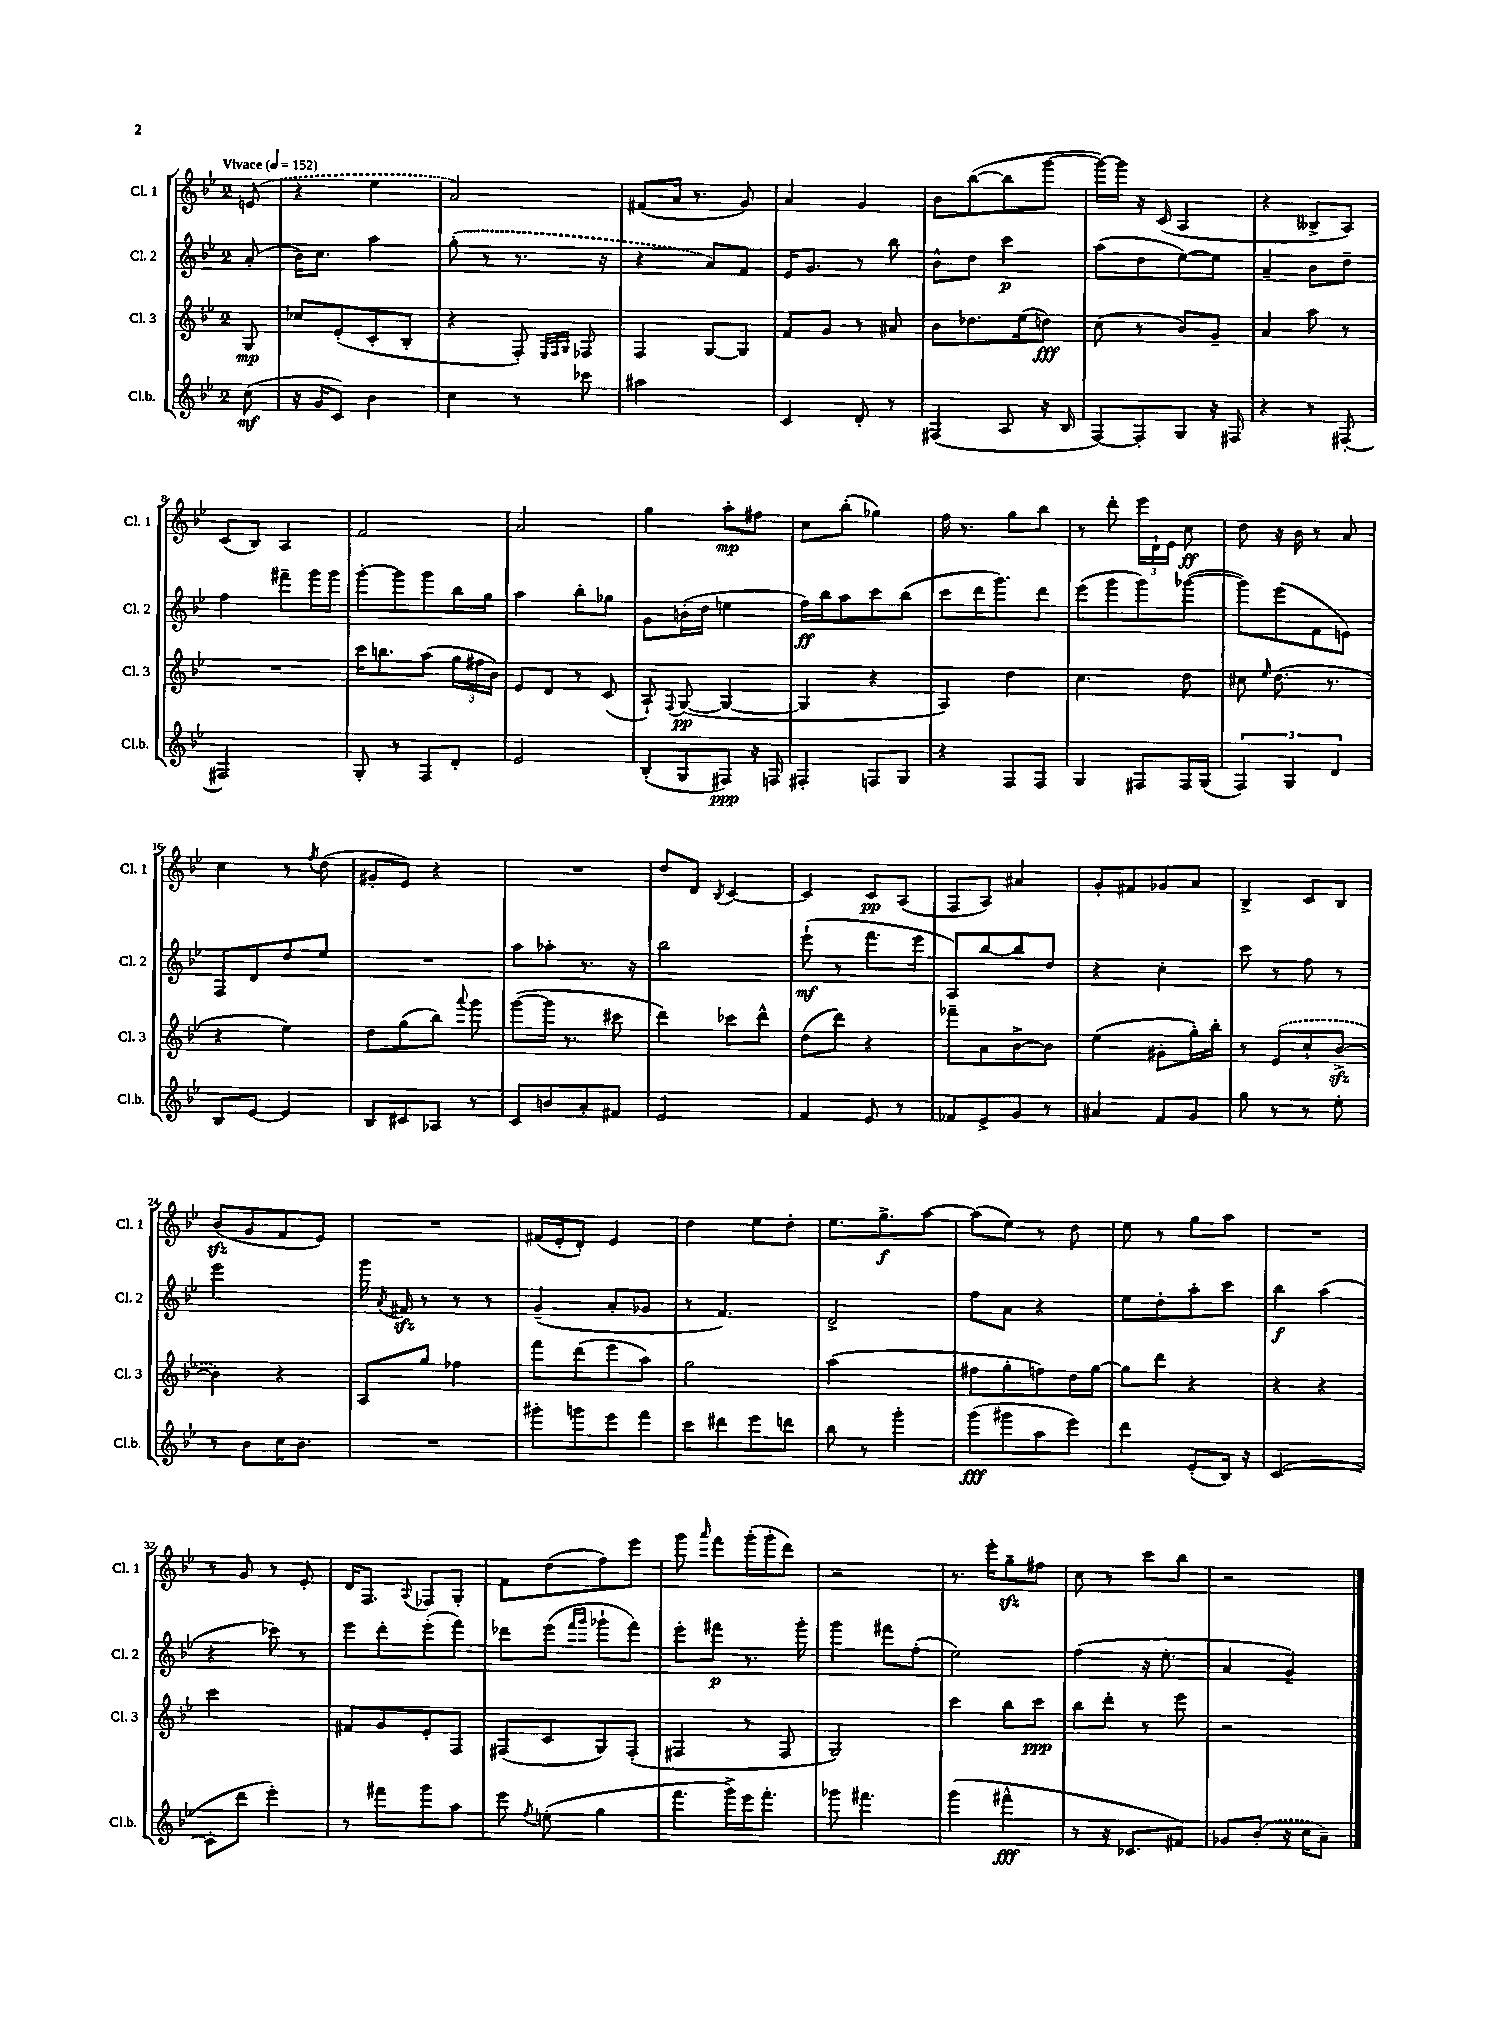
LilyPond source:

<<
\new StaffGroup <<
\new Staff = "s0" \with { instrumentName = "Cl. 1" shortInstrumentName = "Cl. 1" } {
    \clef treble \key bes \major \once \override Staff.TimeSignature.style = #'single-digit \time 2/4 \partial 8 \tempo "Vivace" 4 = 152
    \autoBeamOff \once \slurDashed e'8( |
    r4 ees''4 |
    a'2) |
    fis'8[( a'16] r8. g'8) |
    a'4 g'4 |
    bes'8[ bes''8~( bes''8 g'''8]~ |
    g'''16[~) g'''16] r16 c'16( a4 |
    r4 beses8[-> a8]) |
    c'8[( bes8]) a4 |
    f'2 |
    a'2 |
    g''4 a''8[-.\mp fis''8] |
    c''8[ bes''8]-.( ges''4) |
    f''16 r8. g''8[ bes''8] |
    r8 d'''8-. \tuplet 3/2 { ees'''16[ d'16-! ees'16] } c''8\ff |
    d''8 r16 bes'16 r8 a'8 |
    c''4 r8 \acciaccatura { f''8 } d''8( |
    gis'8[-. ees'8]) r4 |
    R2 |
    d''8[ d'8] \acciaccatura { bes8 } c'4~ |
    c'4 c'8[\pp a8]( |
    f8[ a8]) ais'4 |
    g'8[-. fis'8 ges'8 a'8] |
    bes4-> c'8[ bes8] |
    bes'8[\sfz( g'8 f'8 ees'8]) |
    R2 |
    fis'16[( ees'16-. d'8]-.) ees'4 |
    d''4 ees''8[ d''8]-. |
    ees''8.[ g''8.->\f a''8]~ |
    a''8[( ees''8]) r8 d''8 |
    ees''8 r8 g''8[ a''8] |
    R2 |
    r8 g'8 r8 ees'8-. |
    d'16[ f8.] \appoggiatura { a8 } fes8[ g8]-. |
    f'8[ d''8( f''8) ees'''8] |
    g'''8 \grace { a'''16 } f'''8[ g'''16-.( g'''16-. d'''8]) |
    r2 |
    r8. ees'''16[-. g''8--\sfz fis''8] |
    c''8 r8 c'''8[ bes''8] |
    r2 \bar "|." |
}
\new Staff = "s1" \with { instrumentName = "Cl. 2" shortInstrumentName = "Cl. 2" } {
    \clef treble \key bes \major \once \override Staff.TimeSignature.style = #'single-digit \time 2/4 \partial 8
    \autoBeamOff a'8-.( |
    bes'16[) c''8.] a''4 |
    \once \slurDashed g''8-.( r8 r8. r16 |
    r4 a'8[) f'8] |
    ees'16[ g'8.] r8 bes''8 |
    bes'8[-^ d''8] c'''4\p |
    a''8[( d''8 ees''8~) ees''8] |
    a'4-- bes'8[ d''8]-- |
    f''4 fis'''8[-- g'''16 g'''16] |
    g'''8[~-. g'''8 g'''8 bes''16 g''16] |
    a''4 bes''8[-. ges''8] |
    g'8[ b'16-.( d''16] e''4 |
    f''16[\ff) bes''16 a''8 c'''8 bes''8]( |
    c'''8[ d'''16 g'''8.) d'''8] |
    ees'''8[( g'''8 g'''8) ges'''8]~( |
    ges'''8[) ees'''8( f'8 e'8]) |
    f8[ d'8 d''8 ees''8] |
    R2 |
    a''8[ aes''8]-. r8. r16 |
    bes''2 |
    ees'''8-!\mf( r8 f'''8.[ ees'''16] |
    a8[) bes''8~ bes''8 d''8] |
    r4 c''4-. |
    c'''8 r8 f''8 r8 |
    ees'''2 |
    g'''16 \acciaccatura { a'8 } fis'16\sfz r8 r8 r8 |
    g'4--( a'8[-. ges'8] |
    r8 f'4.) |
    d'2-> |
    f''8[ a'8] r4 |
    ees''8[ d''8-. a''8-. c'''8] |
    bes''4\f a''4( |
    r4 ces'''8) r8 |
    ees'''8[ d'''8-. ees'''8-.( f'''8]) |
    des'''8[ ees'''8]( \grace { f'''16[ g'''16] } ges'''8[-! f'''8]) |
    ees'''8[-. fis'''8]\p r8. g'''16-. |
    g'''4 fis'''8[ f''8]-.( |
    ees''2) |
    f''4( r16 ees''8.-. |
    a'4 g'4--) \bar "|." |
}
\new Staff = "s2" \with { instrumentName = "Cl. 3" shortInstrumentName = "Cl. 3" } {
    \clef treble \key bes \major \once \override Staff.TimeSignature.style = #'single-digit \time 2/4 \partial 8
    \autoBeamOff g8\mp |
    ces''8[ ees'8-.( c'8-. bes8]-. |
    r4 f8-.) \grace { ees32[ f32 g32] } fes8 |
    f4 g8[~ g8] |
    f'8[ g'8] r8 ais'8 |
    bes'8[ des''8. ees''16( d''8]\fff) |
    c''8( r8 bes'8[) g'8]-- |
    a'4 a''8 r8 |
    R2 |
    c'''16[ b''8. a''8]( \tuplet 3/2 { g''16[ fis''16 bes'16]) } |
    ees'8[ d'8] r8 c'8( |
    a8-!) \appoggiatura { f8 } g8~\pp( g4~ |
    g4 r4 |
    a4) d''4 |
    c''4. d''8 |
    cis''8 \grace { ees''16 } d''8.( r8. |
    r4 ees''4) |
    d''8[ g''8( bes''8]) \appoggiatura { a'''8 } g'''8 |
    g'''8[~( g'''16] r8. cis'''8 |
    d'''4) ces'''8[ d'''8]-^ |
    d''8[( d'''8]) r4 |
    fes'''8[-- a'8 bes'8~-> bes'8] |
    ees''4( gis'8[-. g''16-.) bes''16]-. |
    r8 \once \slurDashed ees'8[( c''8-! bes'8]~->\sfz |
    bes'4) r4 |
    a8[ g''8] fes''4 |
    f'''8[ d'''8( ees'''8 a''8]) |
    g''2 |
    a''2( |
    fis''8[ g''8-. f''8) d''16 g''16]~ |
    g''8[ d'''8] r4 |
    r4 r4 |
    c'''2 |
    fis'8[ g'8 ees'8-. f8] |
    fis8[( c'8 g8) fis8]-.( |
    fis4 r8 fis8 |
    g2) |
    c'''4 bes''8[ c'''8]\ppp |
    bes''8[ d'''8]-. r8 ees'''8 |
    r2 \bar "|." |
}
\new Staff = "s3" \with { instrumentName = "Cl.b." shortInstrumentName = "Cl.b." } {
    \clef treble \key bes \major \once \override Staff.TimeSignature.style = #'single-digit \time 2/4 \partial 8
    \autoBeamOff c''8\mf( |
    r16 g'16[ c'8]) bes'4 |
    c''4 r8 ces'''8 |
    ais''2 |
    c'4 d'8-. r8 |
    fis4( a8 r16 bes16 |
    f8[~) f8-. g8] r16 fis16 |
    r4 r8 fis8~-. |
    fis2 |
    g8-. r8 f8[ d'8]-. |
    ees'2 |
    bes8[-.( g8 fis8]\ppp) r16 f16 |
    fis4-. f8[ g8] |
    r4 f8[ f8] |
    g4 fis8[ fis16 g16]( |
    \tuplet 3/2 { f4) g4 d'4 } |
    bes8[ ees'8]~ ees'4 |
    bes8[ cis'8 aes8] r8 |
    c'8[ b'8 a'8-. fis'8] |
    ees'2 |
    f'4 ees'8 r8 |
    fes'8[ ees'8-> g'8] r8 |
    ais'4 f'8[ g'8] |
    g''8 r8 r8 ees''8-. |
    r8 bes'8[ c''16 bes'8.] |
    R2 |
    gis'''8[-. g'''8 ees'''8 f'''8] |
    c'''8[ dis'''8 ees'''8 d'''8] |
    bes''8 r8 g'''4-. |
    g'''8[\fff( gis'''8 a''8 ees'''8]) |
    d'''4 ees'8[-.( bes16]) r16 |
    c'2~( |
    c'8[-. d'''8] ees'''4-.) |
    r8 fis'''8[ g'''8 a''8] |
    ees'''8 \acciaccatura { f''8 } e''8-.( g''4 |
    f'''8.[ g'''16->) ees'''16 f'''8.]-. |
    ges'''8 fis'''4. |
    g'''4( fis'''4-^\fff |
    r8 r16 ces'8.[ fis'8]) |
    ges'8[ \once \slurDashed bes'8]-.( r16 c''16[ a'8]--) \bar "|." |
}
>>
>>
